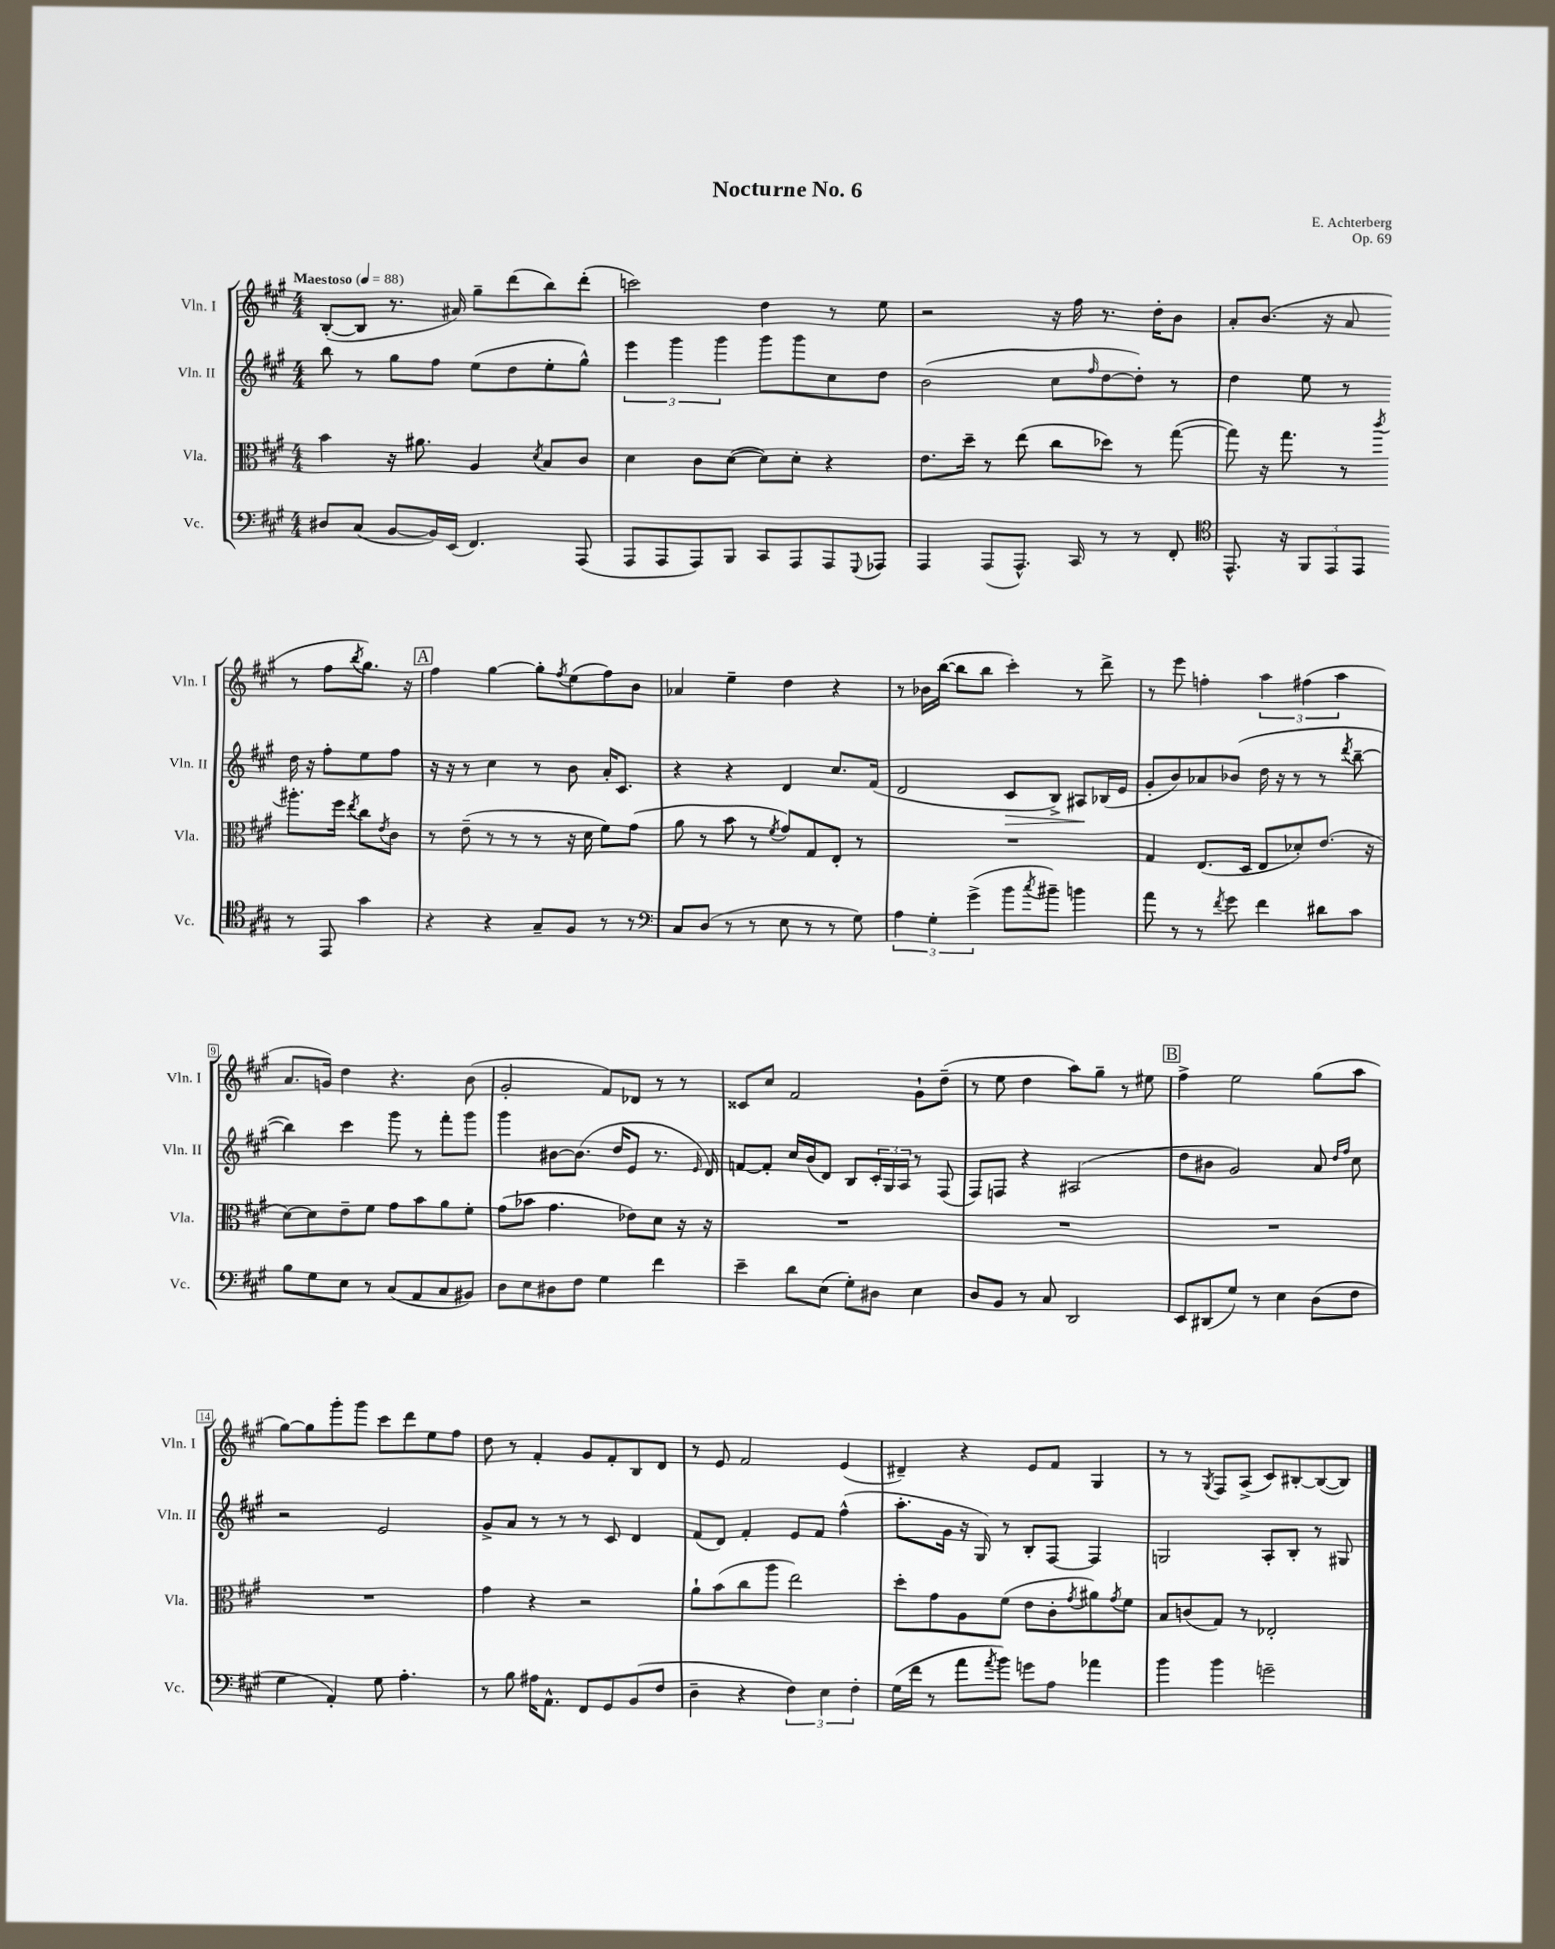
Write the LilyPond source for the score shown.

\header { title = "Nocturne No. 6" composer = "E. Achterberg" opus = "Op. 69" }
<<
\new StaffGroup <<
\new Staff = "s0" \with { instrumentName = "Vln. I" shortInstrumentName = "Vln. I" } {
    \clef treble \key a \major \numericTimeSignature \time 4/4 \tempo "Maestoso" 4 = 88
    b8~-.( b8 r8. ais'16) gis''8-- d'''8( b''8) d'''8-.( |
    c'''2) d''4 r8 e''8 |
    r2 r16 fis''16 r8. d''16-. b'8 |
    a'8-. b'8.( r16 a'8 r8 fis''8 \acciaccatura { b''8 } gis''8.) r16 |
    \mark \markup { \box "A" } fis''4 gis''4~ gis''8-. \acciaccatura { fis''8 } e''8( fis''8) b'8 |
    aes'4 e''4-- d''4 r4 |
    r8 bes'16 b''16~( b''8 b''8 cis'''4-.) r8 d'''8-> |
    r8 e'''8 f''4-. \tuplet 3/2 { a''4 fis''4( a''4 } |
    a'8. g'16) d''4 r4. b'8( |
    gis'2-. fis'8) des'8 r8 r8 |
    cisis'8 cis''8 fis'2 gis'8-! d''8--( |
    r8 e''8 d''4 a''8) gis''8-- r8 eis''8 |
    \mark \markup { \box "B" } fis''4-> e''2 gis''8( a''8 |
    gis''8~) gis''8 gis'''8-. gis'''8 cis'''8 d'''8 e''8 fis''8 |
    d''8 r8 fis'4-. gis'8 fis'8-. b8 d'8 |
    r8 e'8 fis'2 e'4( |
    dis'4--) r4 e'8 fis'8 gis4 |
    r8 r8 \acciaccatura { gis8 } fis8 a8->( cis'8) bis8~-. bis8~( bis8) \bar "|." |
}
\new Staff = "s1" \with { instrumentName = "Vln. II" shortInstrumentName = "Vln. II" } {
    \clef treble \key a \major \numericTimeSignature \time 4/4
    b''8 r8 gis''8 fis''8 e''8( d''8 e''8-. gis''8-^) |
    \tuplet 3/2 { e'''4 gis'''4 gis'''4 } gis'''8 gis'''8 cis''8 d''8 |
    b'2( cis''8 \grace { fis''16 } d''8~ d''8-.) r8 |
    d''4 e''8 r8 d''16 r16 fis''8-. e''8 fis''8 |
    \mark \markup { \box "A" } r16 r16 r8 cis''4 r8 b'8 a'16-. cis'8. |
    r4 r4 d'4 cis''8. fis'16( |
    d'2 cis'8\> b8->) ais8\! bes16( e'16 |
    gis'8-. b'8) aes'8 bes'8( d''16 r16 r8 r8 \acciaccatura { d'''8 } b''8~-- |
    b''4) cis'''4 gis'''8 r8 fis'''8-. gis'''8 |
    gis'''4 bis'8~ bis'8.( d''16 e'8 r8. \grace { e'16 } d'16) |
    f'8~ f'8-. cis''16 b'16( d'8) b8 \tuplet 3/2 { cis'16-. gis16 a16 } r8 fis8( |
    fis8) f8 r4 ais2( |
    \mark \markup { \box "B" } d''8 bis'8 gis'2) a'8 \grace { d''16 fis''16 } cis''8 |
    r2 e'2 |
    gis'8-> a'8 r8 r8 r8 cis'8 d'4 |
    fis'8( d'8) fis'4-. e'8 fis'8 fis''4-^( |
    a''8.-. gis'16 r16 gis16) r8 b8-. fis8~ fis4 |
    g2 a8-. b8-. r8 gis8 \bar "|." |
}
\new Staff = "s2" \with { instrumentName = "Vla." shortInstrumentName = "Vla." } {
    \clef alto \key a \major \numericTimeSignature \time 4/4
    b'4 r16 ais'8. a4 \acciaccatura { d'8 } b8 cis'8 |
    d'4 cis'8 d'8~( d'8) d'8-. r4 |
    e'8. d''16-- r8 e''8( cis''8 des''8) r8 gis''8~( |
    gis''8) r16 gis''8. r8 \acciaccatura { cis'''8 } ais''8.-. fis''16 \acciaccatura { e''8 } cis''8 \acciaccatura { e'8 } cis'8 |
    \mark \markup { \box "A" } r8 e'8--( r8 r8 r8 r16 d'16 fis'8) gis'8( |
    a'8 r8 b'8 r8 \acciaccatura { fis'8 } gis'8) gis8 e8-. r8 |
    R1 |
    gis4 e8.( d16 e8 des'8-.) e'8.( r16 |
    d'8~) d'8 e'8-- fis'8 gis'8 b'8 a'8 fis'8-. |
    gis'8( bes'8 gis'4. ees'8) d'8 r16 r16 |
    R1 |
    R1 |
    \mark \markup { \box "B" } R1 |
    R1 |
    gis'4 r4 r2 |
    a'8-! b'8( cis''8 a''8 e''2) |
    d''8-. gis'8 a8 fis'8( e'8 cis'8-. \acciaccatura { gis'8 } ais'8) \acciaccatura { gis'8 } fis'8 |
    b8 c'8( gis8) r8 ees2-. \bar "|." |
}
\new Staff = "s3" \with { instrumentName = "Vc." shortInstrumentName = "Vc." } {
    \clef bass \key a \major \numericTimeSignature \time 4/4
    dis8 cis8( b,8~ b,16) e,16( fis,4.) a,,8( |
    a,,8 a,,8 a,,8) b,,8 cis,8 a,,8 a,,8 \appoggiatura { gis,,8 } aes,,8 |
    a,,4 a,,8( a,,8.-^) cis,16 r8 r8 fis,8-. |
    \clef tenor e,8.-^ r16 \tuplet 3/2 { fis,8 e,8 e,8 } r8 e,8 gis'4 |
    \mark \markup { \box "A" } r4 r4 gis8-- fis8 r8 r8 |
    \clef bass cis8 d8( r8 r8 e8 r8 r8 gis8) |
    \tuplet 3/2 { a4 gis4-. gis'4->( } b'8 \acciaccatura { cis''8 } bis'8--) b'4 |
    a'8 r8 r8 \acciaccatura { fis'8 } gis'8 fis'4 dis'8 cis'8 |
    b8 gis8 e8 r8 cis8( a,8 cis8 bis,8) |
    d8 e8 dis8 fis8 gis4 fis'4 |
    e'4-- d'8 e8( gis8-.) dis8 e4 |
    d8 b,8 r8 cis8 d,2 |
    \mark \markup { \box "B" } e,8 dis,8( gis8) r8 e4 d8( fis8 |
    gis4 a,4-.) gis8 a4.-. |
    r8 b8 ais16 a,8.-^ fis,8 gis,8 b,8( fis8 |
    d4-- r4 \tuplet 3/2 { fis4) e4 fis4-. } |
    gis16( fis'16 r8 a'8 \acciaccatura { a'8 } b'8) g'8 a8 aes'4 |
    b'4 b'4 g'2-- \bar "|." |
}
>>
>>
\layout { \context { \Score \override BarNumber.stencil = #(make-stencil-boxer 0.1 0.3 ly:text-interface::print) } }
